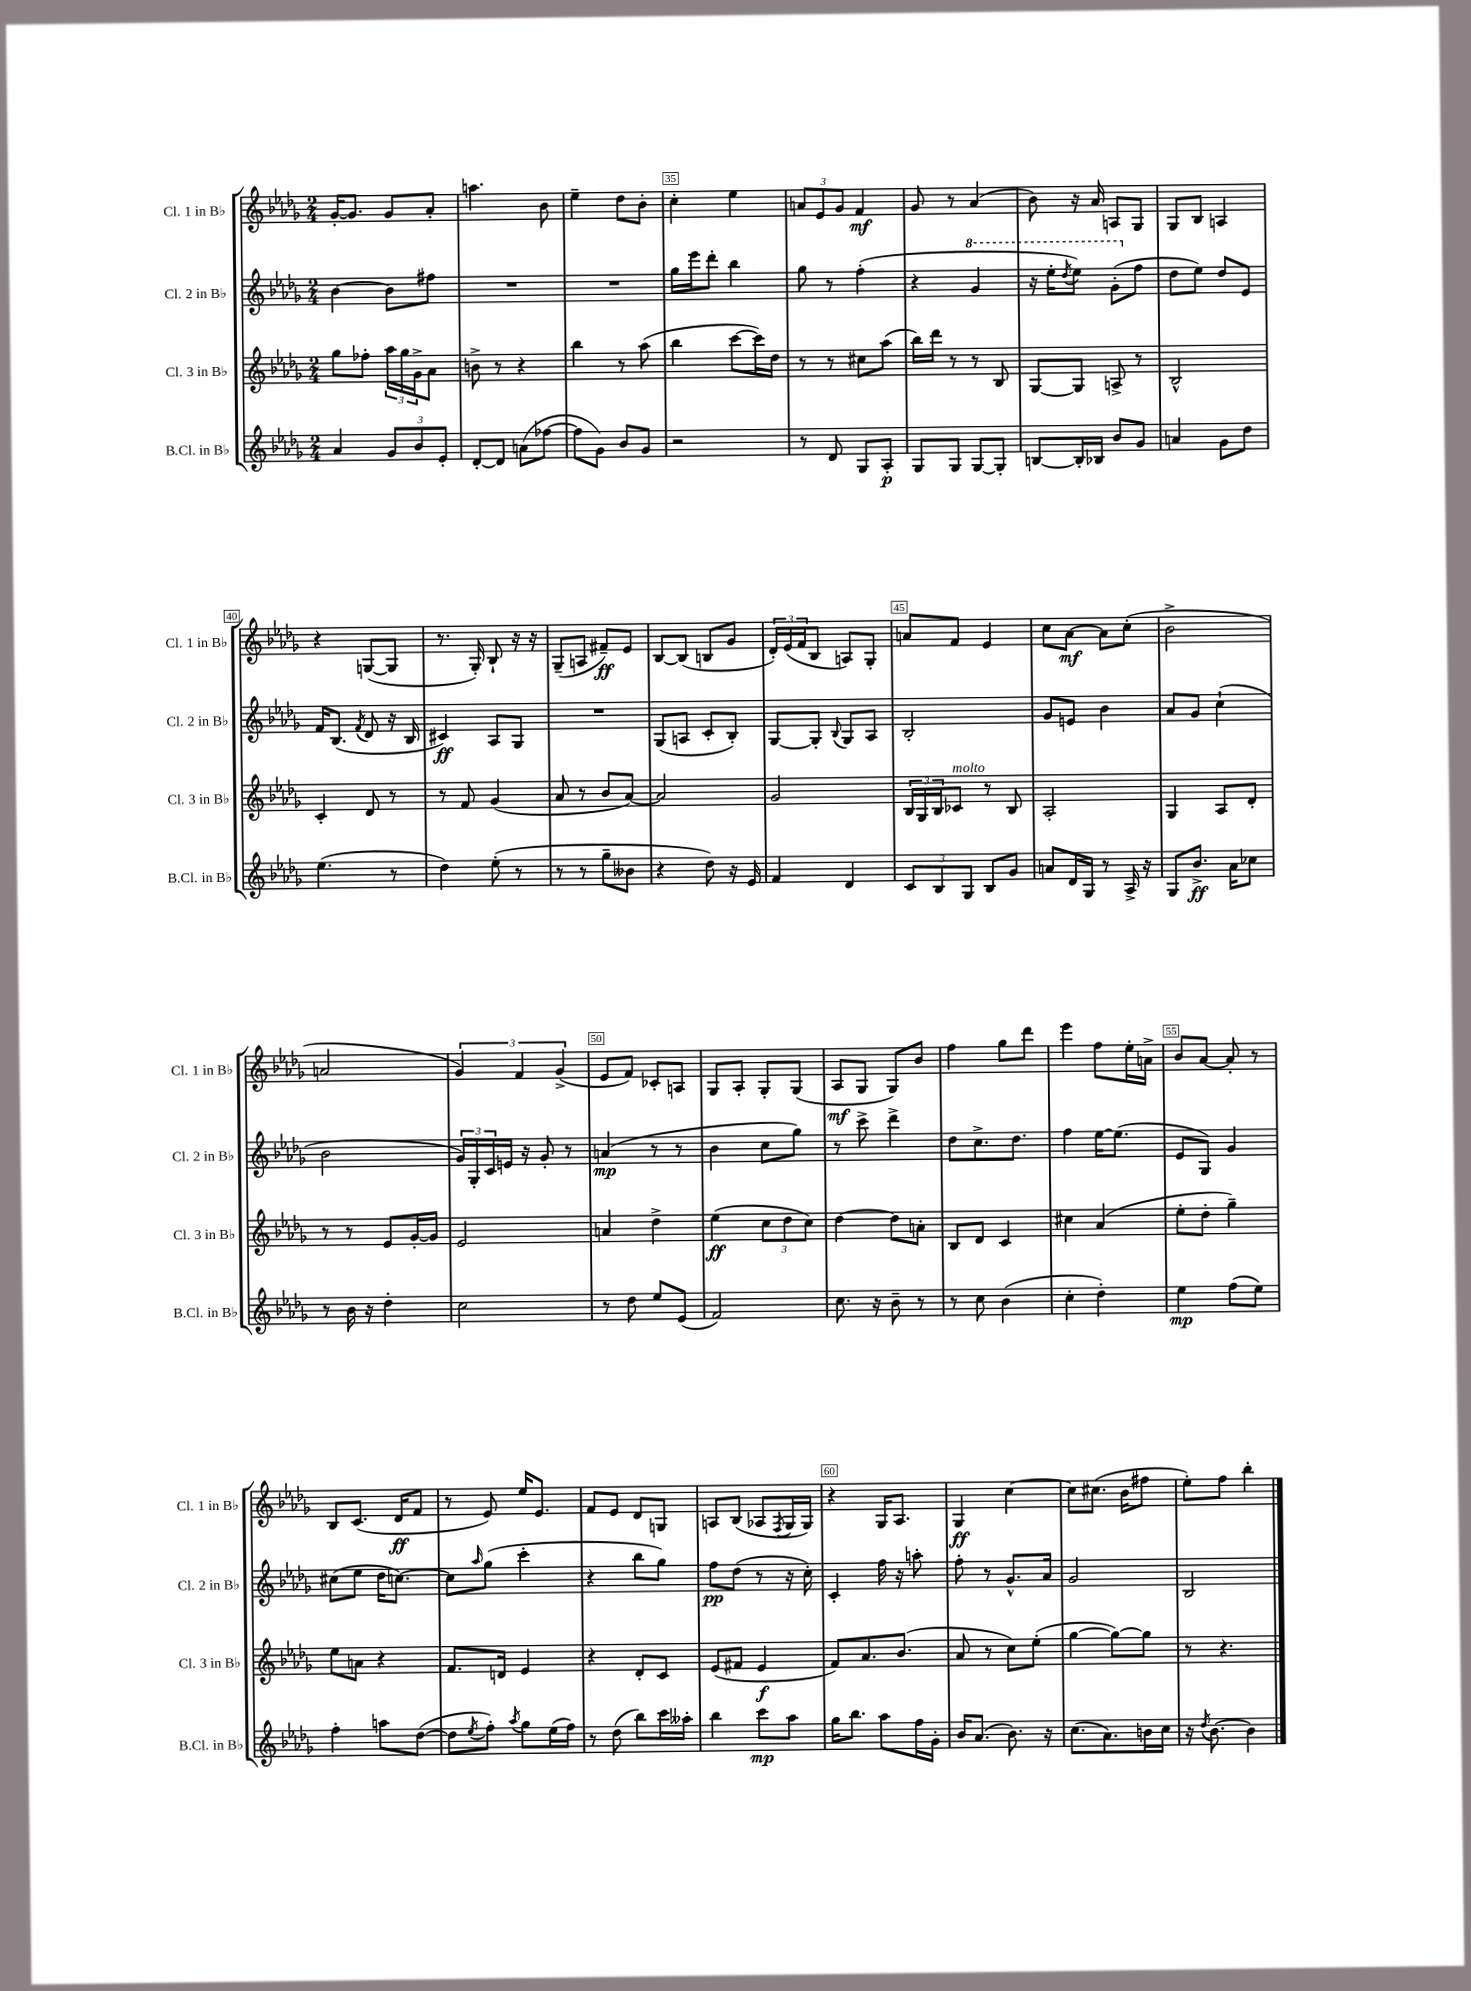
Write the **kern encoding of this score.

**kern	**dynam	**kern	**dynam	**kern	**dynam	**kern	**dynam
*part4	*part4	*part3	*part3	*part2	*part2	*part1	*part1
*staff4	*staff4	*staff3	*staff3	*staff2	*staff2	*staff1	*staff1
*I"B.Cl. in B♭	*	*I"Cl. 3 in B♭	*	*I"Cl. 2 in B♭	*	*I"Cl. 1 in B♭	*
*I'B.Cl. in B♭	*	*I'Cl. 3 in B♭	*	*I'Cl. 2 in B♭	*	*I'Cl. 1 in B♭	*
*clefG2	*	*clefG2	*	*clefG2	*	*clefG2	*
*k[b-e-a-d-g-]	*	*k[b-e-a-d-g-]	*	*k[b-e-a-d-g-]	*	*k[b-e-a-d-g-]	*
*M2/4	*	*M2/4	*	*M2/4	*	*M2/4	*
=32	=32	=32	=32	=32	=32	=32	=32
4a-/	.	8gg-\L	.	[4b-\	.	[16g-'/KL	.
.	.	.	.	.	.	8.g-/J]	.
.	.	8ff-X'\J	.	.	.	.	.
12g-/L	.	24aa-\LL	.	8b-\L]	.	8g-/L	.
.	.	24gg-\	.	.	.	.	.
12b-/	.	24g-^\J	.	.	.	.	.
.	.	8a-\J	.	8ff#X\J	.	8a-'/J	.
12e-'/J	.	.	.	.	.	.	.
=33	=33	=33	=33	=33	=33	=33	=33
[8d-'/L	.	8bn^\	.	2r	.	4.aan\	.
8d-/J]	.	8r	.	.	.	.	.
(8an\L	.	4r	.	.	.	.	.
[8ff-X\J	.	.	.	.	.	8b-\	.
=34	=34	=34	=34	=34	=34	=34	=34
8ff-\L]	.	4bb-\	.	2r	.	4ee-~\	.
8g-\J)	.	.	.	.	.	.	.
8b-/L	.	8r	.	.	.	8dd-\L	.
8g-/J	.	(8aa-\	.	.	.	8b-'\J	.
=35	=35	=35	=35	=35	=35	=35	=35
2r	.	4bb-\	.	16gg-\LL	.	4cc'\	.
.	.	.	.	16eee-\J	.	.	.
.	.	.	.	8ddd-'\J	.	.	.
.	.	[8ccc\L	.	4bb-\	.	4ee-\	.
.	.	16ccc\L])	.	.	.	.	.
.	.	16dd-\JJ	.	.	.	.	.
=36	=36	=36	=36	=36	=36	=36	=36
8r	.	8r	.	8gg-\	.	12an/L	.
.	.	.	.	.	.	12e-/	.
8d-/	.	8r	.	8r	.	.	.
.	.	.	.	.	.	12g-/J	.
8G-/L	.	8cc#X\L	.	(4ff'\	.	4f/	mf
8A-'/J	p	(8aa-\J	.	.	.	.	.
=37	=37	=37	=37	=37	=37	=37	=37
8G-/L	.	16bb-\LL)	.	4r	.	8g-/	.
.	.	16ddd-\JJ	.	.	.	.	.
8G-/J	.	8r	.	.	.	8r	.
*	*	*	*	*8va	*	*	*
[8G-/L	.	8r	.	4gg-/	.	(4a-/	.
8G-'/J]	.	8B-/	.	.	.	.	.
=38	=38	=38	=38	=38	=38	=38	=38
[8Bn/L	.	[8G-/L	.	16r	.	8b-\)	.
.	.	.	.	16eee-'\KL	.	.	.
.	.	.	.	8qddd-/	.	.	.
16B'/L]	.	8G-/J]	.	8eee-\J)	.	16r	.
16B-X/JJ	.	.	.	.	.	16a-/	.
8b-/L	.	8An^/	.	(8gg-'\L	.	8An/L	.
*	*	*	*	*X8va	*	*	*
8g-/J	.	8r	.	8ff\J	.	8G-/J	.
=39	=39	=39	=39	=39	=39	=39	=39
4an/	.	2B-^^/	.	8dd-\L	.	8G-/L	.
.	.	.	.	8ee-\J)	.	8B-/J	.
8g-\L	.	.	.	8dd-/L	.	4An/	.
8dd-\J	.	.	.	8e-/J	.	.	.
!!LO:LB:g=z
=40	=40	=40	=40	=40	=40	=40	=40
(4.ee-\	.	4c'/	.	16f/KL	.	4r	.
.	.	.	.	(8.B-/J	.	.	.
.	.	.	.	8qf/	.	.	.
.	.	8d-/	.	8d-/	.	([8Gn/L	.
8r	.	8r	.	16r	.	8G/J]	.
.	.	.	.	16B-/	.	.	.
=41	=41	=41	=41	=41	=41	=41	=41
4dd-\)	.	8r	.	4c#X/)	ff	8.r	.
.	.	8f/	.	.	.	.	.
.	.	.	.	.	.	16G-'/)	.
(8ee-'\	.	(4g-/	.	8A-/L	.	8B-`/	.
8r	.	.	.	8G-/J	.	16r	.
.	.	.	.	.	.	16r	.
=42	=42	=42	=42	=42	=42	=42	=42
8r	.	8a-/	.	2r	.	(8G-~/L	.
8r	.	8r	.	.	.	8An/J	.
8gg-~\L	.	8b-/L	.	.	.	8f#X~/L)	ff
8b--X\J	.	[8a-/J)	.	.	.	8e-/J	.
=43	=43	=43	=43	=43	=43	=43	=43
4r	.	2a-/]	.	(8G-/L	.	[8B-/L	.
.	.	.	.	8An/J	.	(8B-/J]	.
8dd-\)	.	.	.	8c'/L	.	8Bn/L	.
16r	.	.	.	8B-'/J)	.	8g-/J	.
16e-/	.	.	.	.	.	.	.
=44	=44	=44	=44	=44	=44	=44	=44
4f/	.	2g-/	.	[8G-/L	.	24d-'/LL)	.
.	.	.	.	.	.	(24e-/	.
.	.	.	.	.	.	24f/J	.
.	.	.	.	8G-'/J]	.	8B-/J	.
.	.	.	.	8qqB-/	.	.	.
4d-/	.	.	.	8G-/L	.	8An/L)	.
.	.	.	.	8A-/J	.	8G-'/J	.
=45	=45	=45	=45	=45	=45	=45	=45
12c/L	.	24B-/LL	.	2B-'/	.	8an/L	.
.	.	24G-/	.	.	.	.	.
12B-/	.	24B-/J	.	.	.	.	.
!	!	!LO:TX:a:i:t=molto	!	!	!	!	!
.	.	8c-X/J	.	.	.	8f/J	.
12G-/J	.	.	.	.	.	.	.
8B-/L	.	8r	.	.	.	4e-/	.
8g-/J	.	8B-/	.	.	.	.	.
=46	=46	=46	=46	=46	=46	=46	=46
8an/L	.	2A-'/	.	8g-/L	.	8cc\L	.
16d-/L	.	.	.	8en/J	.	[8a-\J	mf
16G-/JJ	.	.	.	.	.	.	.
8r	.	.	.	4b-\	.	8a-\L]	.
16A-^/	.	.	.	.	.	(8cc'\J	.
16r	.	.	.	.	.	.	.
=47	=47	=47	=47	=47	=47	=47	=47
8G-/L	.	4G-/	.	8a-/L	.	2b-^\	.
8.b-^/J	ff	.	.	8g-/J	.	.	.
.	.	8A-/L	.	(4cc`\	.	.	.
16a-\KL	.	.	.	.	.	.	.
8cc-X\J	.	8d-'/J	.	.	.	.	.
!!LO:LB:g=z
=48	=48	=48	=48	=48	=48	=48	=48
8r	.	8r	.	2b-\	.	2an/	.
16b-\	.	8r	.	.	.	.	.
16r	.	.	.	.	.	.	.
4dd-'\	.	8e-/L	.	.	.	.	.
.	.	[16g-'/L	.	.	.	.	.
.	.	16g-/JJ]	.	.	.	.	.
=49	=49	=49	=49	=49	=49	=49	=49
2cc\	.	2e-/	.	24g-/LL)	.	6g-/)	.
.	.	.	.	24G-'/	.	.	.
.	.	.	.	24c/	.	.	.
.	.	.	.	16en/JJ	.	.	.
.	.	.	.	.	.	6f/	.
.	.	.	.	16r	.	.	.
.	.	.	.	8g-'/	.	.	.
.	.	.	.	.	.	(6g-^/	.
.	.	.	.	8r	.	.	.
=50	=50	=50	=50	=50	=50	=50	=50
8r	.	4an/	.	(4an/	mp	8e-/L	.
8dd-\	.	.	.	.	.	8f/J)	.
8ee-/L	.	4dd-^\	.	8r	.	8c-X'/L	.
(8e-/J	.	.	.	8r	.	8An/J	.
=51	=51	=51	=51	=51	=51	=51	=51
2f/)	.	(4ee-\	ff	4b-\	.	8G-/L	.
.	.	.	.	.	.	8A-'/J	.
.	.	12cc\L	.	8cc\L	.	8G-'/L	.
.	.	12dd-\	.	.	.	.	.
.	.	.	.	8gg-\J)	.	(8G-/J	.
.	.	12cc\J)	.	.	.	.	.
=52	=52	=52	=52	=52	=52	=52	=52
8.cc\	.	[4dd-\	.	8r	.	8A-/L	mf
.	.	.	.	8ccc^\	.	8G-/J	.
16r	.	.	.	.	.	.	.
8b-~\	.	8dd-\L]	.	4ddd-^\	.	8G-/L)	.
8r	.	8an'\J	.	.	.	8b-/J	.
=53	=53	=53	=53	=53	=53	=53	=53
8r	.	8B-/L	.	8dd-\L	.	4ff\	.
8cc\	.	8d-/J	.	8.cc^\	.	.	.
(4b-\	.	4c/	.	.	.	8gg-\L	.
.	.	.	.	8.dd-\J	.	.	.
.	.	.	.	.	.	8ddd-\J	.
=54	=54	=54	=54	=54	=54	=54	=54
4cc'\	.	4cc#X\	.	4ff\	.	4eee-\	.
4dd-'\)	.	(4a-/	.	[16ee-\KL	.	8ff\L	.
.	.	.	.	(8.ee-\J]	.	.	.
.	.	.	.	.	.	16ee-'\L	.
.	.	.	.	.	.	16an^\JJ	.
=55	=55	=55	=55	=55	=55	=55	=55
4ee-\	mp	8ee-'\L	.	8e-/L	.	8b-/L	.
.	.	8dd-'\J	.	8G-/J)	.	[8a-/J	.
(8ff\L	.	4gg-~\)	.	4g-/	.	8a-'/]	.
8ee-\J)	.	.	.	.	.	8r	.
!!LO:LB:g=z
=56	=56	=56	=56	=56	=56	=56	=56
4ff'\	.	8ee-\L	.	(8cc#X\L	.	8B-/L	.
.	.	8an\J	.	8ee-\J	.	(8.c/J	.
8aan\L	.	4r	.	16dd-\KL	.	.	.
.	.	.	.	[8.ccn\J)	.	16d-/KL	ff
([8dd-\J	.	.	.	.	.	8f/J	.
=57	=57	=57	=57	=57	=57	=57	=57
8dd-\L]	.	8.f/L	.	8cc\L]	.	8r	.
8qee-/	.	.	.	16qqaa-/	.	.	.
8ff'\J)	.	.	.	(8gg-\J	.	8e-/)	.
.	.	16dn/Jk	.	.	.	.	.
8qaa-/	.	.	.	.	.	.	.
8gg-\L	.	4e-/	.	4ccc'\	.	16ee-/KL	.
.	.	.	.	.	.	8.e-/J	.
(16ee-\L	.	.	.	.	.	.	.
16ff\JJ)	.	.	.	.	.	.	.
=58	=58	=58	=58	=58	=58	=58	=58
8r	.	4r	.	4r	.	8f/L	.
(8dd-\	.	.	.	.	.	8e-/J	.
8bb-\L)	.	8d-'/L	.	8bb-\L	.	8d-/L	.
16ccc\L	.	8c/J	.	8gg-\J)	.	8Gn/J	.
16aa--X'\JJ	.	.	.	.	.	.	.
=59	=59	=59	=59	=59	=59	=59	=59
4bb-\	.	(8e-/L	.	8ff\L	pp	8An/L	.
.	.	8f#X/J	.	(8dd-\J	.	(8B-/J	.
8ccc\L	mp	4e-/	f	8r	.	8A-X/L	.
.	.	.	.	.	.	8qF/	.
8aa-\J	.	.	.	16r	.	16G-/L	.
.	.	.	.	16cc'\)	.	16G-/JJ)	.
=60	=60	=60	=60	=60	=60	=60	=60
16gg-\KL	.	8f/L)	.	4c'/	.	4r	.
8.bb-\J	.	.	.	.	.	.	.
.	.	8.a-/	.	.	.	.	.
8aa-\L	.	.	.	16ff\	.	16G-/KL	.
.	.	(8.b-/J	.	16r	.	8.A-/J	.
16ff\L	.	.	.	8aan'\	.	.	.
16g-'\JJ	.	.	.	.	.	.	.
=61	=61	=61	=61	=61	=61	=61	=61
16b-/KL	.	8a-/	.	8ff'\	.	4G-/	ff
(8.a-/J	.	.	.	.	.	.	.
.	.	8r	.	8r	.	.	.
8.b-\)	.	8cc\L)	.	8.g-^^/L	.	[4cc\	.
.	.	(8ee-'\J	.	.	.	.	.
16r	.	.	.	16a-/Jk	.	.	.
=62	=62	=62	=62	=62	=62	=62	=62
(8.cc\L	.	[4gg-\	.	2g-/	.	8cc\L]	.
.	.	.	.	.	.	(8.cc#X\J	.
8.a-\)	.	.	.	.	.	.	.
.	.	8gg-\L_)	.	.	.	.	.
.	.	.	.	.	.	16b-\KL	.
16bn\L	.	8gg-\J]	.	.	.	8ff#X\J	.
16cc\JJ	.	.	.	.	.	.	.
=63	=63	=63	=63	=63	=63	=63	=63
16r	.	8r	.	2B-/	.	8ee-'\L)	.
8qdd-/	.	.	.	.	.	.	.
[8.b-\	.	.	.	.	.	.	.
.	.	4.r	.	.	.	8ff\J	.
4b-\]	.	.	.	.	.	4bb-'\	.
==	==	==	==	==	==	==	==
*-	*-	*-	*-	*-	*-	*-	*-
